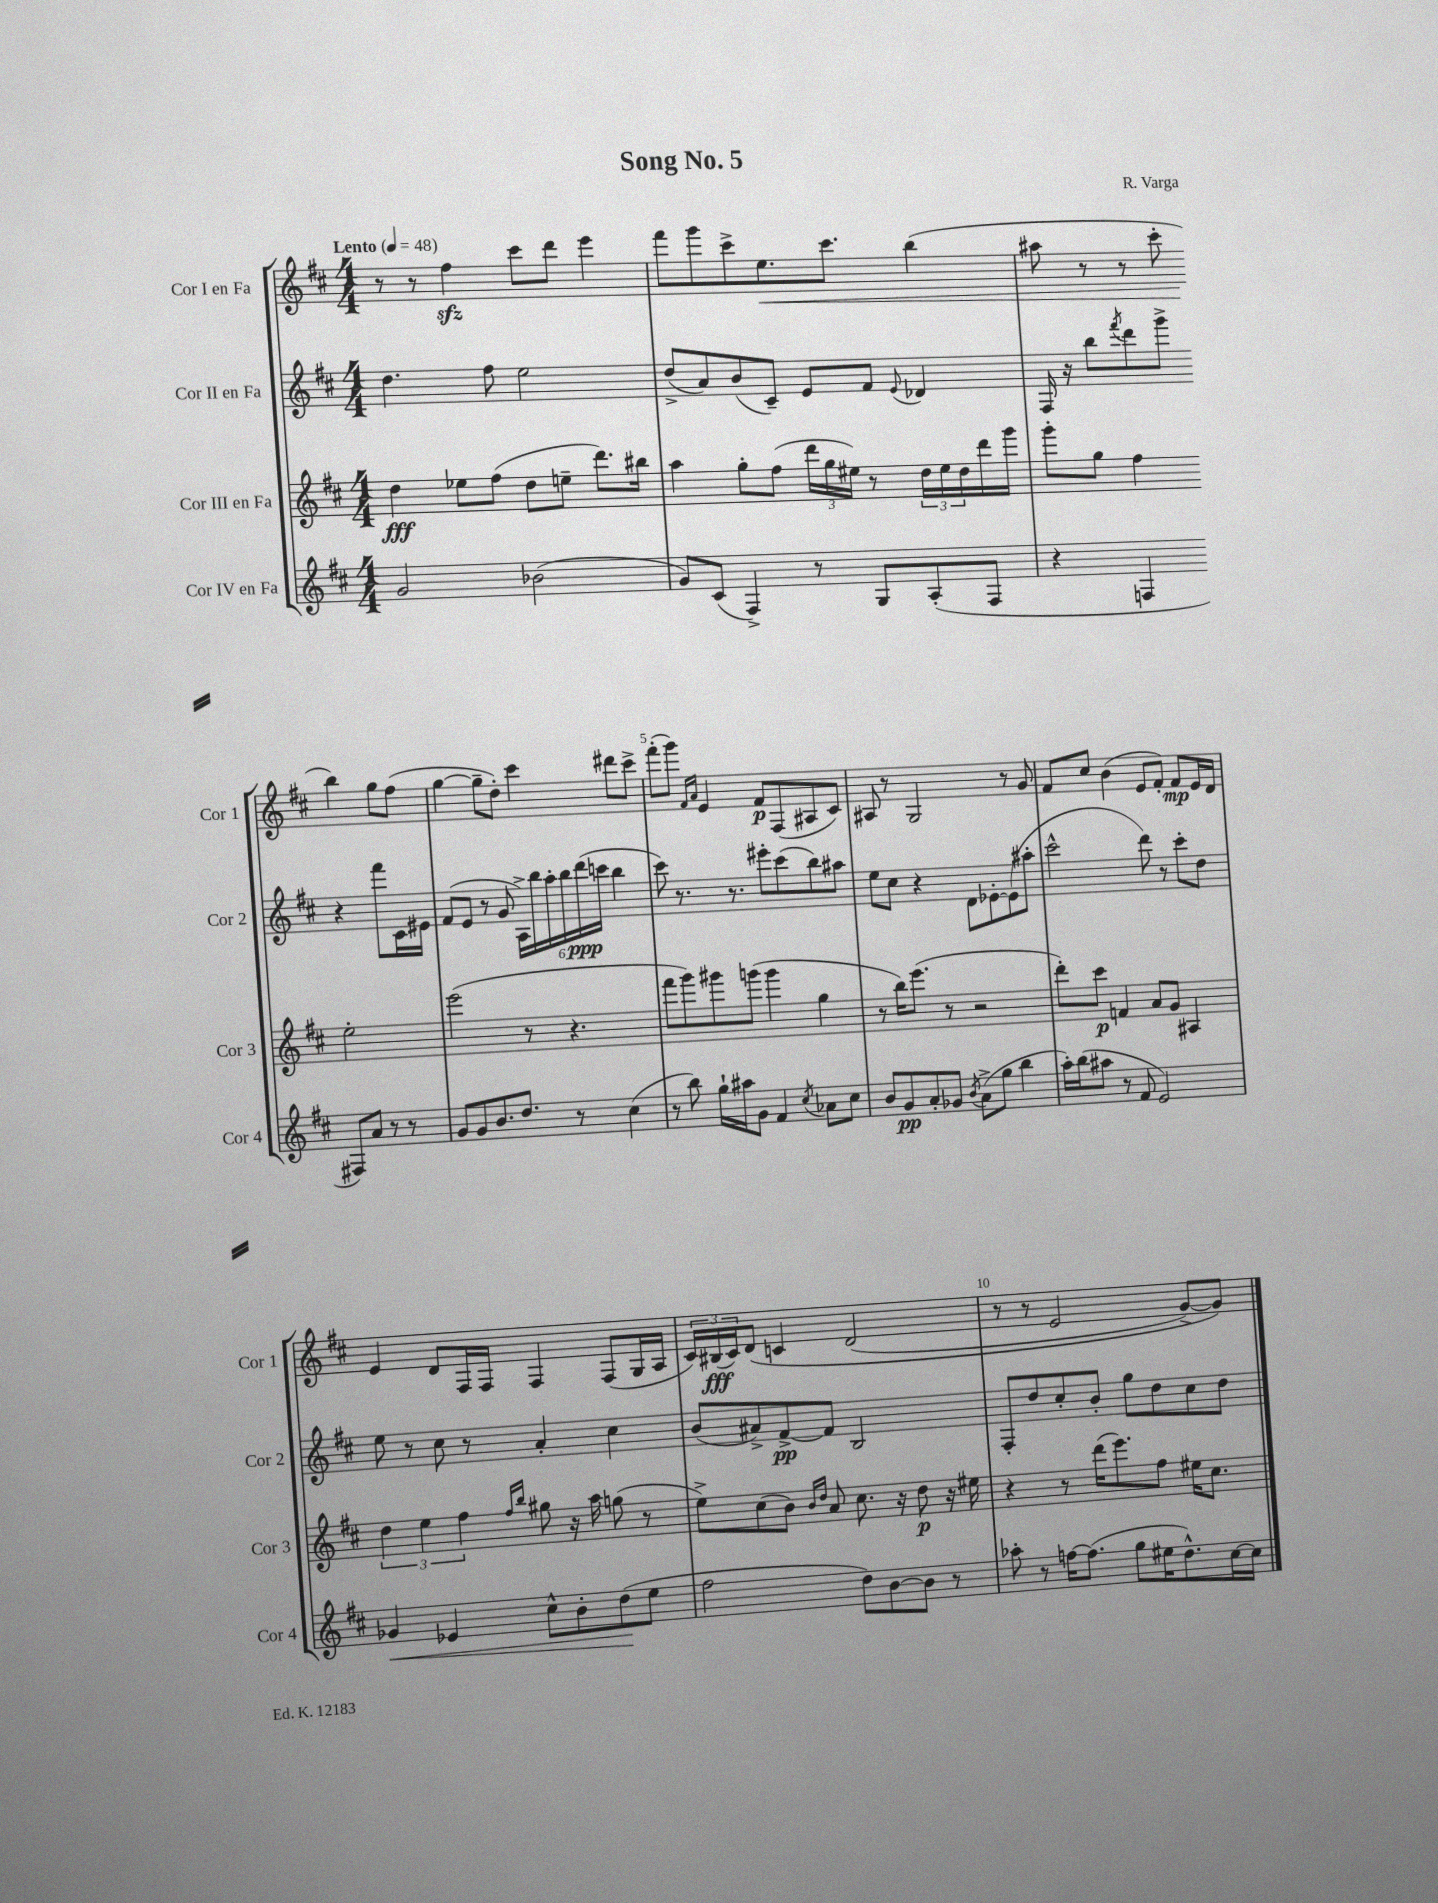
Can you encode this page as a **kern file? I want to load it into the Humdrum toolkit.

**kern	**kern	**kern	**kern
*staff4	*staff3	*staff2	*staff1
*clefG2	*clefG2	*clefG2	*clefG2
*k[f#c#]	*k[f#c#]	*k[f#c#]	*k[f#c#]
*M4/4	*M4/4	*M4/4	*M4/4
*MM48	*MM48	*MM48	*MM48
2g/	4dd\	4.dd\	8r
.	.	.	8r
.	8ee-\L	.	4ff#\
.	(8ff#\J	8ff#\	.
(2b-\	8dd\L	2ee\	8ccc#\L
.	8ee~\J	.	8ddd\J
.	8.ddd\L)	.	4eee\
.	16bb#\Jk	.	.
=	=	=	=
8g/L)	4aa\	(8dd^/L	8fff#\L
(8c#/J	.	8a/)	8ggg\
4F#^/)	8gg'\L	(8b/	8ccc#^\
.	(8ff#\J	8c#~/J)	8.ee\
8r	24ddd\LL	8e/L	.
.	24gg\	.	.
.	.	.	8.ccc#\J
.	24ee#\JJ)	.	.
8G/L	8r	8f#/J	.
.	.	8qqe/	.
(8A'/	24dd\LL	4d-/	(4bb\
.	24ee#\	.	.
.	24dd\	.	.
8F#/J	16ddd\	.	.
.	16ggg\JJ	.	.
=	=	=	=
4r	8ggg'\L	16F#/	8aa#\
.	.	16r	.
.	8gg\J	8bb\L	8r
.	.	8qfff#/	.
4F/	4ff#\	8ddd\	8r
.	.	8ggg^\J	8ccc#'\
8F#/L)	2ee'\	4r	4bb\)
8a/J	.	.	.
8r	.	8fff#\L	8gg\L
8r	.	16c#\L	(8ff#\J
.	.	16e#\JJ	.
=	=	=	=
8g/L	(2eee\	(8f#/L	[4gg\
8g/	.	8e/J	.
8.b/	.	8r	8gg~\]L
.	.	8g/	8dd'\J)
8.dd/J	.	.	.
.	8r	24A^\LL)	4ccc#\
.	.	24bb\	.
.	.	24aa'\	.
8r	4.r	24bb\	.
.	.	(24ddd\	.
.	.	24ccc\JJ	.
(4cc#\	.	4bb\	8ddd#\L
.	.	.	8ccc#^\J
=	=	=	=
8r	8fff#\L	8ccc#\)	(8fff#'\L
8bb\)	8ggg\)	8.r	8ggg\J)
.	.	.	16qqf#/LL
.	.	.	16qqa/JJ
16gg`\LL	8ggg#\	.	4e/
16aa#\J	.	8.r	.
8g\J	(8ggg\J	.	.
4f#/	4ggg\	8eee#'\L	8f#/L
.	.	(8ccc#\	(8F#/
8qcc#/	.	.	.
8a-\L	4gg\	8bb\)	8A#/
8cc#\J	.	8aa#\J	8c#/J)
=	=	=	=
8b/L	8r	8ee\L	8A#/
8g/	16bb\LK)	8cc#\J	8r
.	(8.eee\J	.	.
8a'/	.	4r	2G/
8g-/J	8r	.	.
8qb/	.	.	.
(8a^\L	2r	8d\L	.
8gg\J	.	[8e-'\	.
4bb\	.	(8e-\]	8r
.	.	8aa#'\J	8g/
=	=	=	=
16aa'\LL)	8ddd'\L)	2ccc#^^\	8f#/L
(16bb\J	.	.	.
8aa#\J	8ccc#\J	.	8cc#/J
8r	4f/	.	(4b\
8f#/	.	.	.
2e/)	8a/L	8ddd\)	8e/L
.	8g/J	8r	8f#'/J)
.	4A#/	8ccc#'\L	8f#/L
.	.	8dd\J	16e/L
.	.	.	16d/JJ
=	=	=	=
4g-/	6dd\	8ee\	4e/
.	.	8r	.
.	6ee\	.	.
4e-/	.	8cc#\	8d/L
.	6ff#\	.	.
.	.	8r	16F#/L
.	.	.	16F#/JJ
.	16qqff#/LL	.	.
.	16qqbb/JJ	.	.
8cc#^^\L	8gg#\	4a'/	4F#/
8b'\	16r	.	.
.	16aa\	.	.
(8dd\	(8gg\	4cc#\	(8F#/L
8ee\J	8r	.	16G/L
.	.	.	16A/JJ
=	=	=	=
2ff#\	8ee^\L)	(8b/L	24c#/LL)
.	.	.	(24B#/
.	.	.	24c#/J)
.	(8cc#\	8a#^/)	&(8d/J
.	8b\J)	[8f#^/	4c/
.	16qqb/LL	.	.
.	16qqdd/JJ	.	.
.	8a/	8f#/]J	.
8dd\L)	8.cc#\	2B/	(2d/
[8b\	.	.	.
.	16r	.	.
8b\]J	8dd\	.	.
8r	16r	.	.
.	16ee#\	.	.
=	=	=	=
8aa-'\	4r	8F#'/L	8r
8r	.	8dd/	8r
[16ff\LK	8r	8cc#'/	2e/
(8.ff\]J	.	.	.
.	(16ddd\LK	8b'/J	.
.	8.eee\)	.	.
8gg\L	.	8gg\L	.
16ee#\K	8ff#\J	8dd\	.
8.dd^^\)	.	.	.
.	16ee#\LK	8cc#\	[8g^/L)
.	8.cc#\J	.	.
[16cc#\L	.	8dd\J	8g/]J&)
16cc#\]JJ	.	.	.
==	==	==	==
*-	*-	*-	*-
